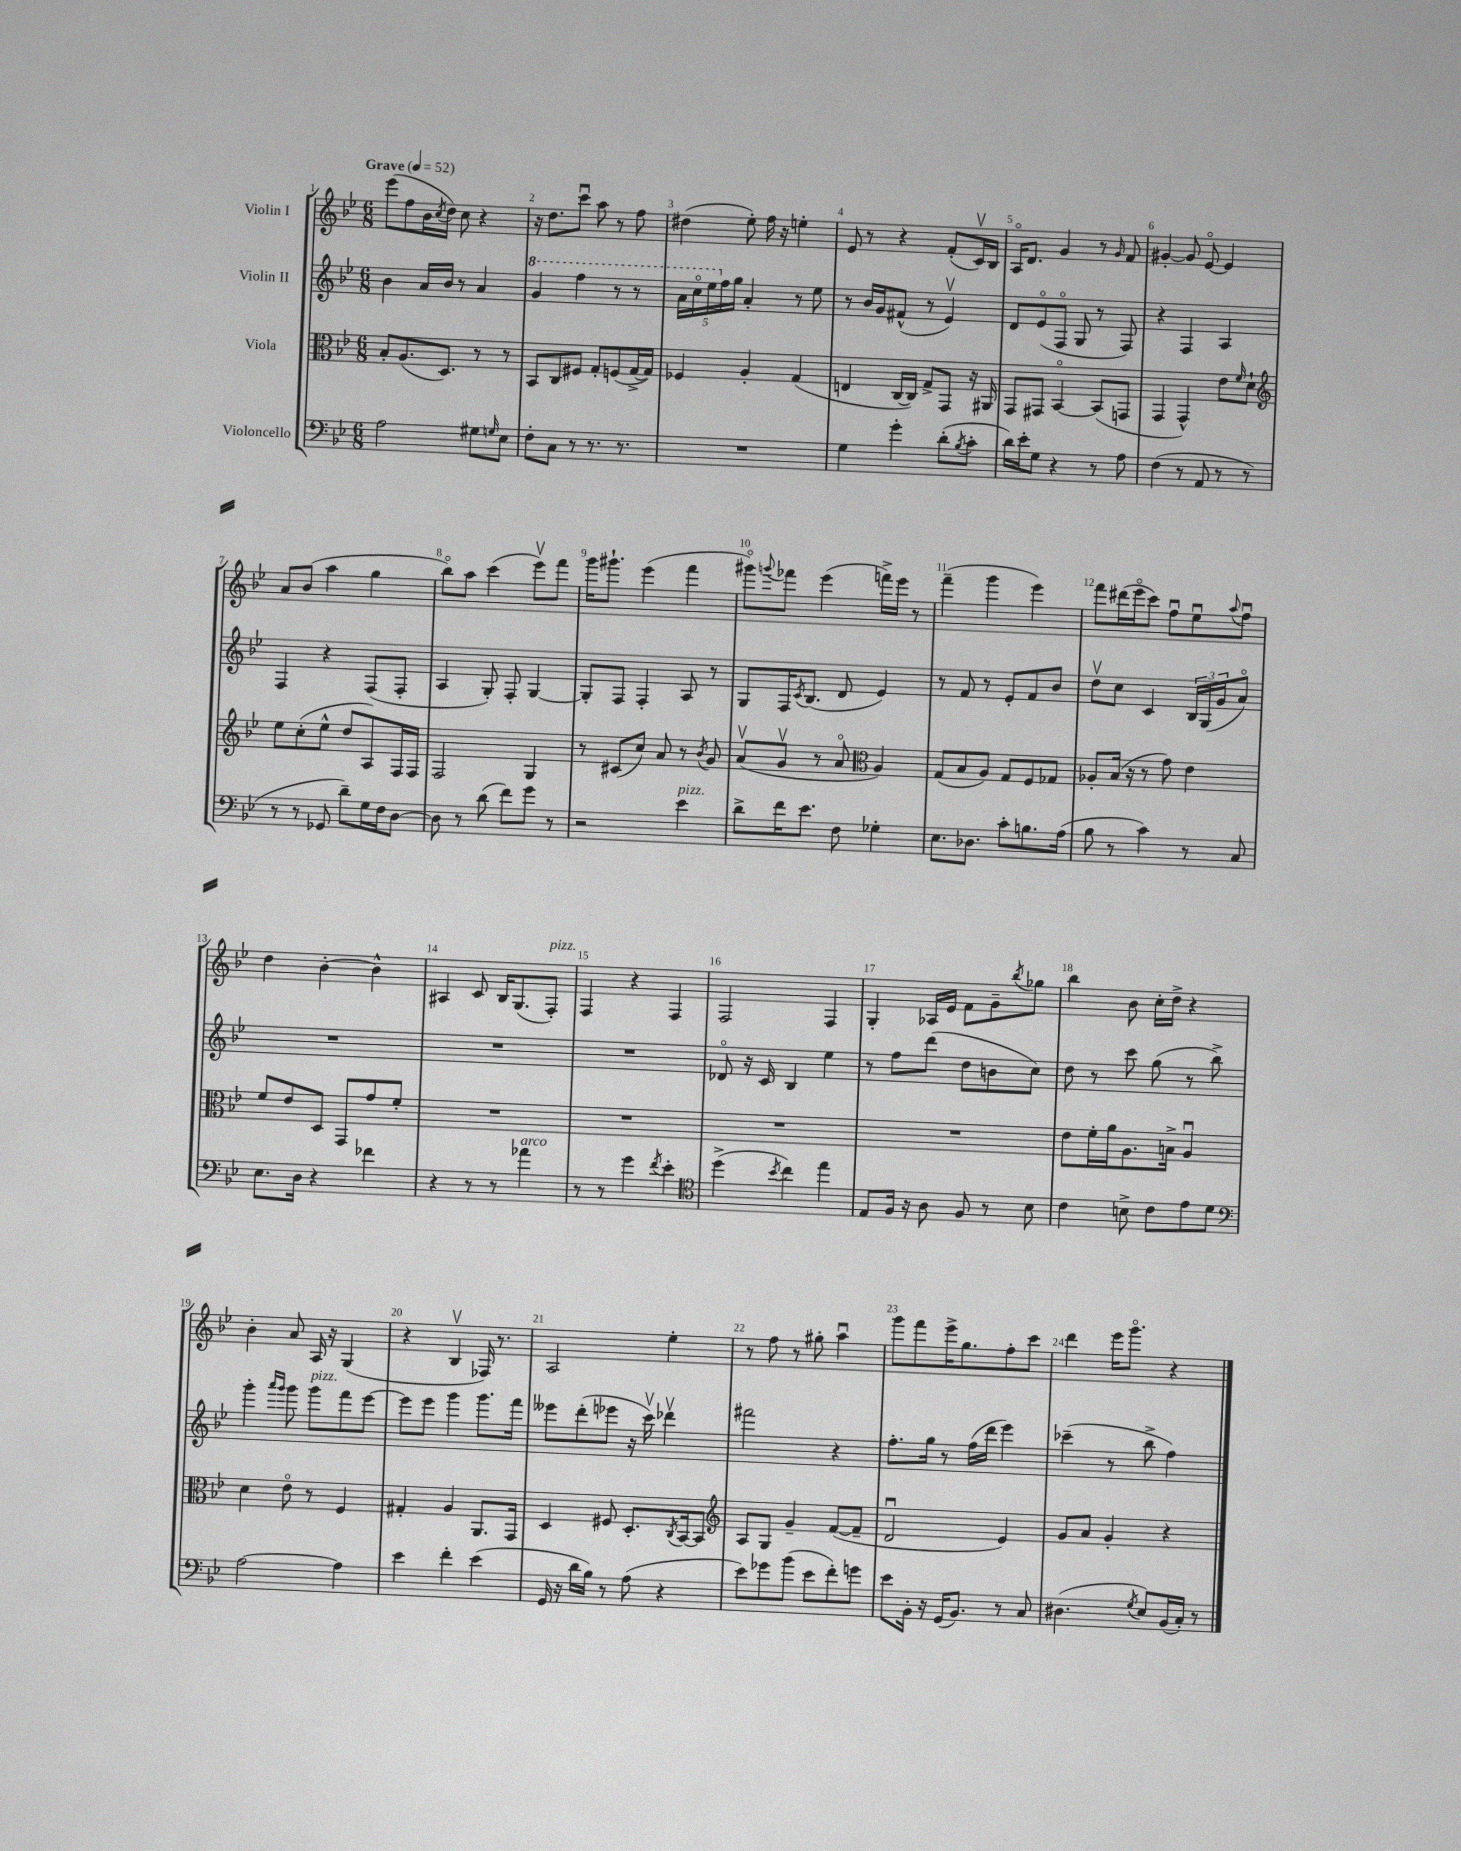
<<
\new StaffGroup <<
\new Staff = "s0" \with { instrumentName = "Violin I" } {
    \clef treble \key bes \major \numericTimeSignature \time 6/8 \tempo "Grave" 4 = 52
    ees'''8( f''8 bes'16 \acciaccatura { c''8 } d''16) c''8 r4 |
    r16 d''8. c'''8\downbow a''8 r8 f''8 |
    dis''4( ees''8-.) f''16 r16 e''4-. |
    ees'8 r8 r4 f'8-.( c'16\upbow) bes16 |
    a16\flageolet d'8. g'4 r8 \grace { g'16 } f'8 |
    gis'4~-. gis'8 ees'8~\flageolet ees'4 |
    a'8 bes'8( a''4 g''4 |
    bes''8\flageolet) a''8 c'''4( ees'''8\upbow) f'''8 |
    g'''16 gis'''8.-! ees'''4( f'''4 |
    gis'''8\flageolet) \appoggiatura { g'''8 } fes'''8 ees'''4( f'''16->) ees'''16 r8 |
    f'''4--( g'''4 ees'''4) |
    f'''8 dis'''16( ees'''16\flageolet c'''8) f''8\downbow ees''8\downbow \appoggiatura { a''8 } f''8\downbow |
    d''4 bes'4~-. bes'4-^ |
    ais4 c'8 bes16 g8.( f8-.^\markup { \italic "pizz." }) |
    f4 r4 f4 |
    f2 f4 |
    g4-. aes16 ees'16 f'8 g'8-- \acciaccatura { bes''8 } ges''8 |
    bes''4 bes'8 c''16-. d''16-> r4 |
    bes'4-. a'8 a16 r16 g4( |
    r4 bes4\upbow fes16) r8. |
    a2 ees''4-. |
    r8 f''8 r8 gis''8-. a''4\downbow |
    g'''8 f'''8 ees'''16-> g''8. f''8-. c'''8 |
    d'''4 ees'''16 g'''8.\flageolet r4 \bar "|." |
}
\new Staff = "s1" \with { instrumentName = "Violin II" } {
    \clef treble \key bes \major \numericTimeSignature \time 6/8
    bes'4 a'16 bes'16 r8 a'4 |
    \ottava #1 g''4 f'''4 r8 r8 |
    \tuplet 5/4 { a''16 c'''16\flageolet ees'''16 \ottava #0 f''16 g''16 } a'4-. r8 ees''8 |
    r8 bes'16 g'16 fis'8-^( r8 ees'4\upbow) |
    d'8 ees'8\flageolet( f8\flageolet g8 r8 f8) |
    r4 f4 a4 |
    f4 r4 f8( f8-. |
    a4 g8-.) f8-. g4~ |
    g8-. f8 f4-. a8 r8 |
    g8 f16 \acciaccatura { c'8 } bes8.( d'8 ees'4) |
    r8 f'8 r8 ees'8-. f'8 bes'8 |
    d''8\upbow c''8 c'4 \tuplet 3/2 { bes16 g16( g'16 } a'8\flageolet) |
    R2. |
    R2. |
    R2. |
    des'8\flageolet r16 c'16 bes4 ees''4 |
    r8 f''8 d'''8( d''8 b'8 c''8) |
    d''8 r8 c'''8 g''8( r8 bes''8->) |
    g'''4-. \grace { a'''16 g'''16 } g'''8 g'''8^\markup { \italic "pizz." } f'''8 ees'''8~ |
    ees'''8 ees'''8 g'''4 g'''8. f'''16 |
    eeses'''8 d'''8-.( ees'''8 r16 c'''16\upbow) des'''4\upbow |
    fis'''2 r4 |
    f''8.-. g''16 r8 f''16( d'''16 ees'''4) |
    ces'''4--( r8 bes''8-> f''4) \bar "|." |
}
\new Staff = "s2" \with { instrumentName = "Viola" } {
    \clef alto \key bes \major \numericTimeSignature \time 6/8
    bes8-. a8.( d8.) r8 r8 |
    bes,8 c8 fis8 g8-. f8( g16~-> g16) |
    fes4 a4-. g4( |
    e4 c16~ c16) g8-> g,8 r16 ais,16 |
    g,8 gis,8 bes,4~\flageolet bes,8( g,8 |
    g,4 g,4-^) ees'8 \grace { f'16 } d'8-! |
    \clef treble ees''8 c''8-.( ees''8-^ d''8 a8) f16 f16 |
    f2 g4 |
    r8 cis'8( c''8) a'8 r8 \acciaccatura { bes'8 } g'8 |
    a'8\upbow( g'8\upbow r8 a'8\flageolet \clef alto a4) |
    g8( bes8 a8) g8 f8 ges8 |
    aes8-. bes16( r16 r8 g'8) ees'4 |
    f'8 ees'8 d8 g,8 g'8 f'8-. |
    R2. |
    R2. |
    R2. |
    R2. |
    ees'8 f'16-. a'16 a8. b16-> a4\downbow |
    d'4 ees'8\flageolet r8 f4 |
    gis4-. a4 a,8. g,16 |
    d4 fis8 d8.-. \acciaccatura { c8 } bes,16~ bes,8 |
    \clef treble a8 g8 g'4-- f'8~( f'8-- |
    d'2\downbow ees'4) |
    g'8 a'8 g'4-. r4 \bar "|." |
}
\new Staff = "s3" \with { instrumentName = "Violoncello" } {
    \clef bass \key bes \major \numericTimeSignature \time 6/8
    a2 gis8 \grace { g16 } ees8 |
    f8-. c8 r8 r8. r8. |
    R2. |
    g4 g'4-. d'8-.( \acciaccatura { bes8 } c'8-. |
    d'16) ees'16-. g8 r4 r8 a8 |
    f4( r8 a,8 r8 r8 |
    r8 r8 ges,8 d'8--) g16 f16 d8~ |
    d8 r8 d'8( f'8) g'8 r8 |
    r2 ees'4^\markup { \italic "pizz." } |
    d'8-> f'16 ees'8. f8 ges4-. |
    ees8. des8. c'8-. b8. a16( |
    bes8 r8 c'4) r8 c8 |
    ees8. d16 r4 fes'4 |
    r4 r8 r8 aes'4^\markup { \italic "arco" } |
    r8 r8 g'4 \acciaccatura { f'8 } ees'4-. |
    \clef tenor d''4->( \acciaccatura { bes'8 } c''4) ees''4 |
    ees8 f16 r16 a8 f8 r8 bes8 |
    c'4 b8-> c'8 ees'8 d'8 |
    \clef bass a2~ a4 |
    ees'4 f'4-. ees'4( |
    g,16 r16 d'16 bes16) r8 a8( r4 |
    ees'8) ges'8 bes'8( ees'8 f'8-.) g'8 |
    ees'8 bes,16-. r16 g,16( bes,8.) r8 c8 |
    dis4.( \acciaccatura { g8 } ees8) bes,16( c16-.) r8 \bar "|." |
}
>>
>>
\layout { \context { \Score \override BarNumber.break-visibility = ##(#f #t #t) barNumberVisibility = #all-bar-numbers-visible } }
